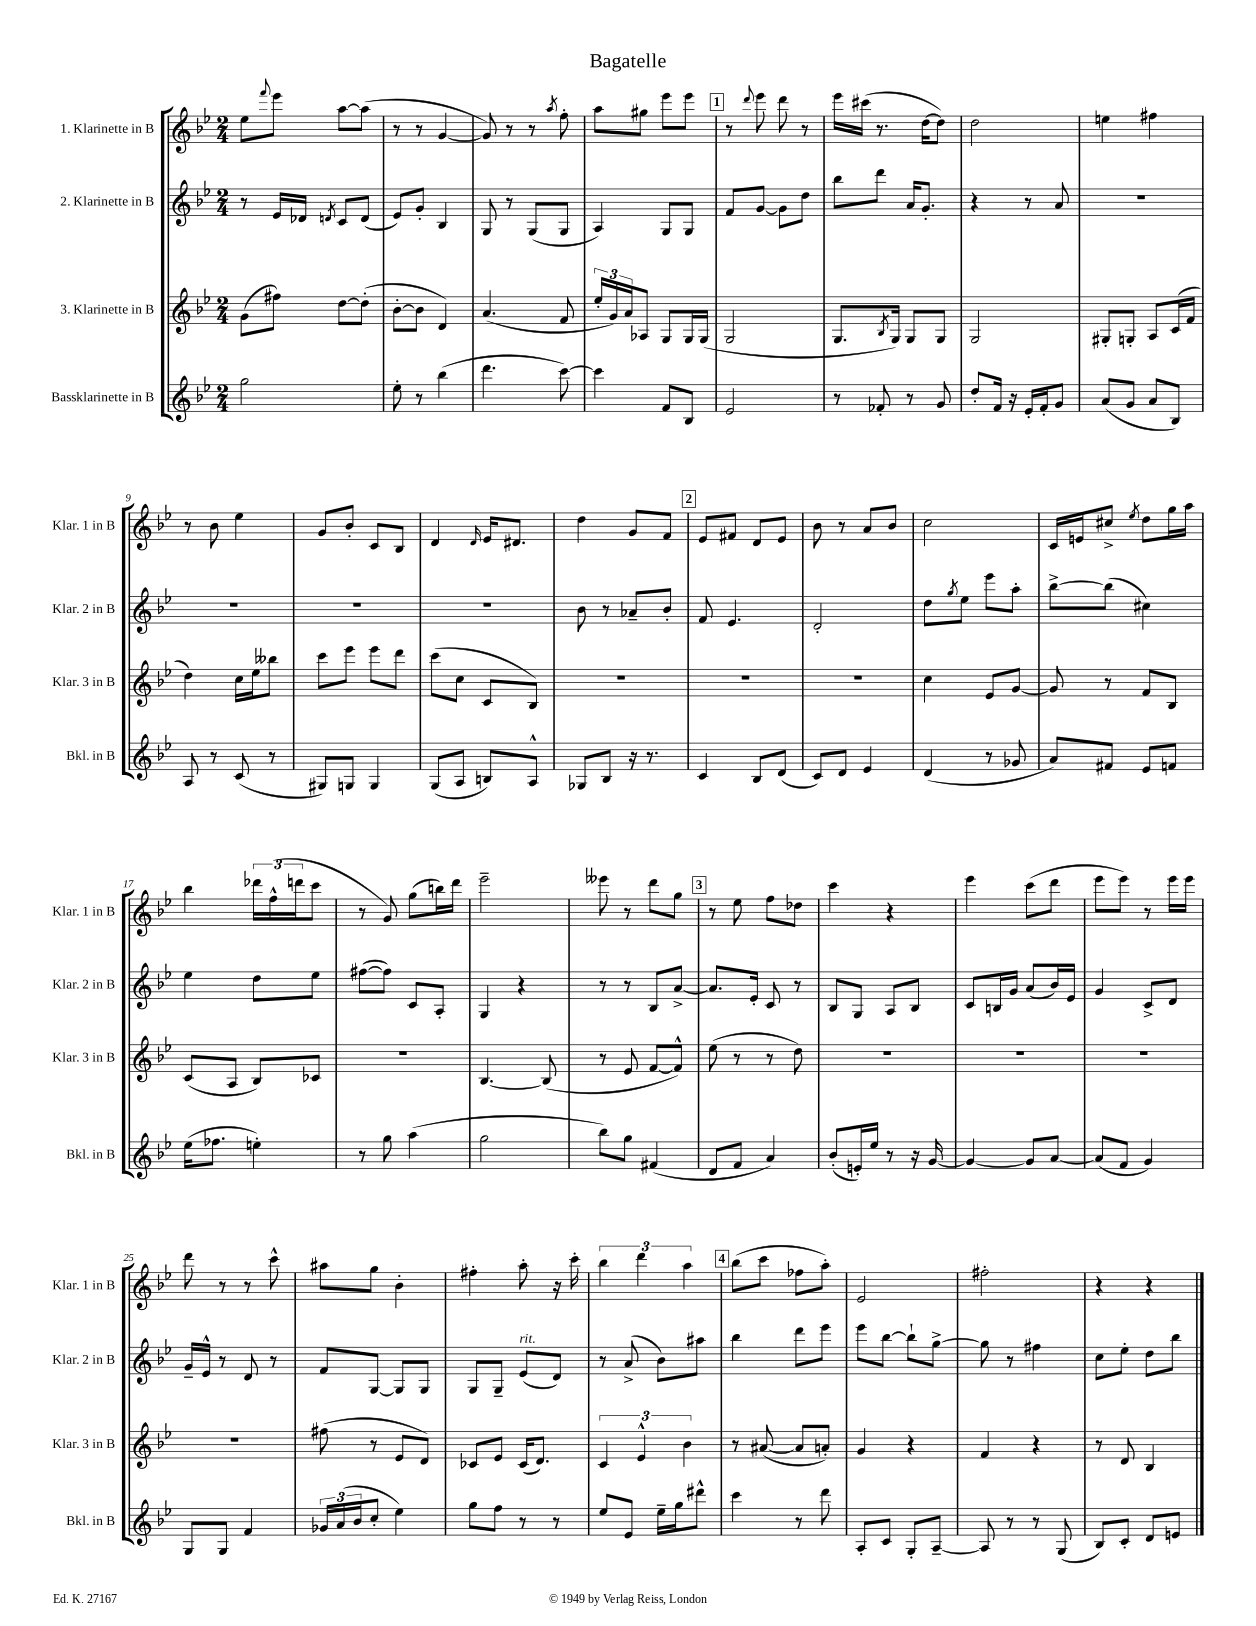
\header { title = "Bagatelle" }
<<
\new StaffGroup <<
\new Staff = "s0" \with { instrumentName = "1. Klarinette in B" shortInstrumentName = "Klar. 1 in B" } {
    \clef treble \key bes \major \numericTimeSignature \time 2/4
    ees''8 \appoggiatura { f'''8 } ees'''8 a''8~ a''8( |
    r8 r8 g'4~ |
    g'8) r8 r8 \acciaccatura { a''8 } f''8-. |
    a''8 gis''8 ees'''8 ees'''8 |
    \mark \markup { \box "1" } r8 \appoggiatura { d'''8 } ees'''8 d'''8 r8 |
    ees'''16 cis'''16( r8. d''16~ d''8) |
    d''2 |
    e''4 fis''4 |
    r8 bes'8 ees''4 |
    g'8 bes'8-. c'8 bes8 |
    d'4 \grace { d'16 } ees'16 dis'8. |
    d''4 g'8 f'8 |
    \mark \markup { \box "2" } ees'8 fis'8 d'8 ees'8 |
    bes'8 r8 a'8 bes'8 |
    c''2 |
    c'16 e'16 cis''8-> \acciaccatura { ees''8 } d''8 g''16 a''16 |
    bes''4 \tuplet 3/2 { des'''16 f''16-^( d'''16 } c'''8 |
    r8 g'8) g''8( b''16) d'''16 |
    ees'''2-- |
    eeses'''8 r8 d'''8 g''8 |
    \mark \markup { \box "3" } r8 ees''8 f''8 des''8 |
    c'''4 r4 |
    ees'''4 c'''8( d'''8 |
    ees'''8 ees'''8) r8 ees'''16 ees'''16 |
    d'''8 r8 r8 c'''8-^ |
    ais''8 g''8 bes'4-. |
    fis''4-. a''8-. r16 c'''16-. |
    \tuplet 3/2 { bes''4 d'''4 a''4 } |
    \mark \markup { \box "4" } bes''8( c'''8 fes''8 a''8-.) |
    ees'2 |
    fis''2-. |
    r4 r4 \bar "|." |
}
\new Staff = "s1" \with { instrumentName = "2. Klarinette in B" shortInstrumentName = "Klar. 2 in B" } {
    \clef treble \key bes \major \numericTimeSignature \time 2/4
    r8 ees'16 des'16 \acciaccatura { d'8 } c'8 d'8( |
    ees'8) g'8-. bes4 |
    g8 r8 g8( g8 |
    a4) g8 g8 |
    \mark \markup { \box "1" } f'8 g'8~ g'8 d''8 |
    bes''8 d'''8 a'16 g'8.-. |
    r4 r8 a'8 |
    R2 |
    R2 |
    R2 |
    R2 |
    bes'8 r8 aes'8-- bes'8-. |
    \mark \markup { \box "2" } f'8 ees'4. |
    d'2-. |
    d''8 \acciaccatura { g''8 } ees''8 ees'''8 a''8-. |
    bes''8~-> bes''8( cis''4) |
    ees''4 d''8 ees''8 |
    fis''8~( fis''8) c'8 a8-. |
    g4 r4 |
    r8 r8 bes8 a'8~-> |
    \mark \markup { \box "3" } a'8. ees'16-. c'8 r8 |
    bes8 g8 a8 bes8 |
    c'8 b16 g'16 a'8( bes'16) ees'16 |
    g'4 c'8-> d'8 |
    g'16-- ees'16-^ r8 d'8 r8 |
    f'8 g8~ g8 g8 |
    g8 g8-- ees'8^\markup { \italic "rit." }( d'8) |
    r8 a'8->( bes'8) ais''8 |
    \mark \markup { \box "4" } bes''4 d'''8 ees'''8 |
    ees'''8 bes''8~ bes''8-! g''8~-> |
    g''8 r8 fis''4 |
    c''8 ees''8-. d''8 bes''8 \bar "|." |
}
\new Staff = "s2" \with { instrumentName = "3. Klarinette in B" shortInstrumentName = "Klar. 3 in B" } {
    \clef treble \key bes \major \numericTimeSignature \time 2/4
    g'8( fis''8) d''8~ d''8-.( |
    bes'8~-. bes'8 d'4) |
    a'4.( f'8 |
    \tuplet 3/2 { ees''16-. g'16) a'16 } aes8 g8 g16 g16( |
    \mark \markup { \box "1" } g2 |
    g8. \acciaccatura { bes8 } g16) g8 g8 |
    g2 |
    gis8-. g8-. a8 c'16( f'16 |
    d''4) c''16 ees''16 beses''8 |
    c'''8 ees'''8 ees'''8 d'''8 |
    c'''8( c''8 c'8 bes8) |
    R2 |
    \mark \markup { \box "2" } R2 |
    R2 |
    c''4 ees'8 g'8~ |
    g'8 r8 f'8 bes8 |
    c'8( a8 bes8) ces'8 |
    R2 |
    bes4.~ bes8( |
    r8 ees'8 f'8~ f'8-^) |
    \mark \markup { \box "3" } ees''8( r8 r8 d''8) |
    R2 |
    R2 |
    R2 |
    R2 |
    fis''8( r8 ees'8 d'8) |
    ces'8 ees'8 ces'16( d'8.) |
    \tuplet 3/2 { c'4 ees'4-^ bes'4 } |
    \mark \markup { \box "4" } r8 ais'8~( ais'8 a'8-.) |
    g'4 r4 |
    f'4 r4 |
    r8 d'8 bes4 \bar "|." |
}
\new Staff = "s3" \with { instrumentName = "Bassklarinette in B" shortInstrumentName = "Bkl. in B" } {
    \clef treble \key bes \major \numericTimeSignature \time 2/4
    g''2 |
    ees''8-. r8 bes''4( |
    d'''4. c'''8~) |
    c'''4 f'8 bes8 |
    \mark \markup { \box "1" } ees'2 |
    r8 fes'8-. r8 g'8 |
    d''8-. f'16 r16 ees'16-. f'16-. g'8 |
    a'8( g'8 a'8 bes8) |
    a8 r8 c'8( r8 |
    gis8) g8 g4 |
    g8( a8 b8) a8-^ |
    ges8 bes8 r16 r8. |
    \mark \markup { \box "2" } c'4 bes8 d'8( |
    c'8) d'8 ees'4 |
    d'4( r8 ges'8 |
    a'8) fis'8 ees'8 f'8 |
    ees''16( fes''8. e''4-.) |
    r8 g''8 a''4( |
    g''2 |
    bes''8) g''8 fis'4( |
    \mark \markup { \box "3" } d'8 f'8 a'4) |
    bes'8-.( e'16-.) ees''16 r8 r16 g'16~ |
    g'4~ g'8 a'8~ |
    a'8( f'8 g'4) |
    g8 g8 f'4 |
    \tuplet 3/2 { ges'16 a'16( bes'16 } c''8-. ees''4) |
    g''8 f''8 r8 r8 |
    ees''8 ees'8 ees''16-- g''16 dis'''8-^ |
    \mark \markup { \box "4" } c'''4 r8 d'''8 |
    a8-. c'8 g8-. a8~-- |
    a8 r8 r8 g8( |
    bes8) c'8-. d'8 e'8 \bar "|." |
}
>>
>>
